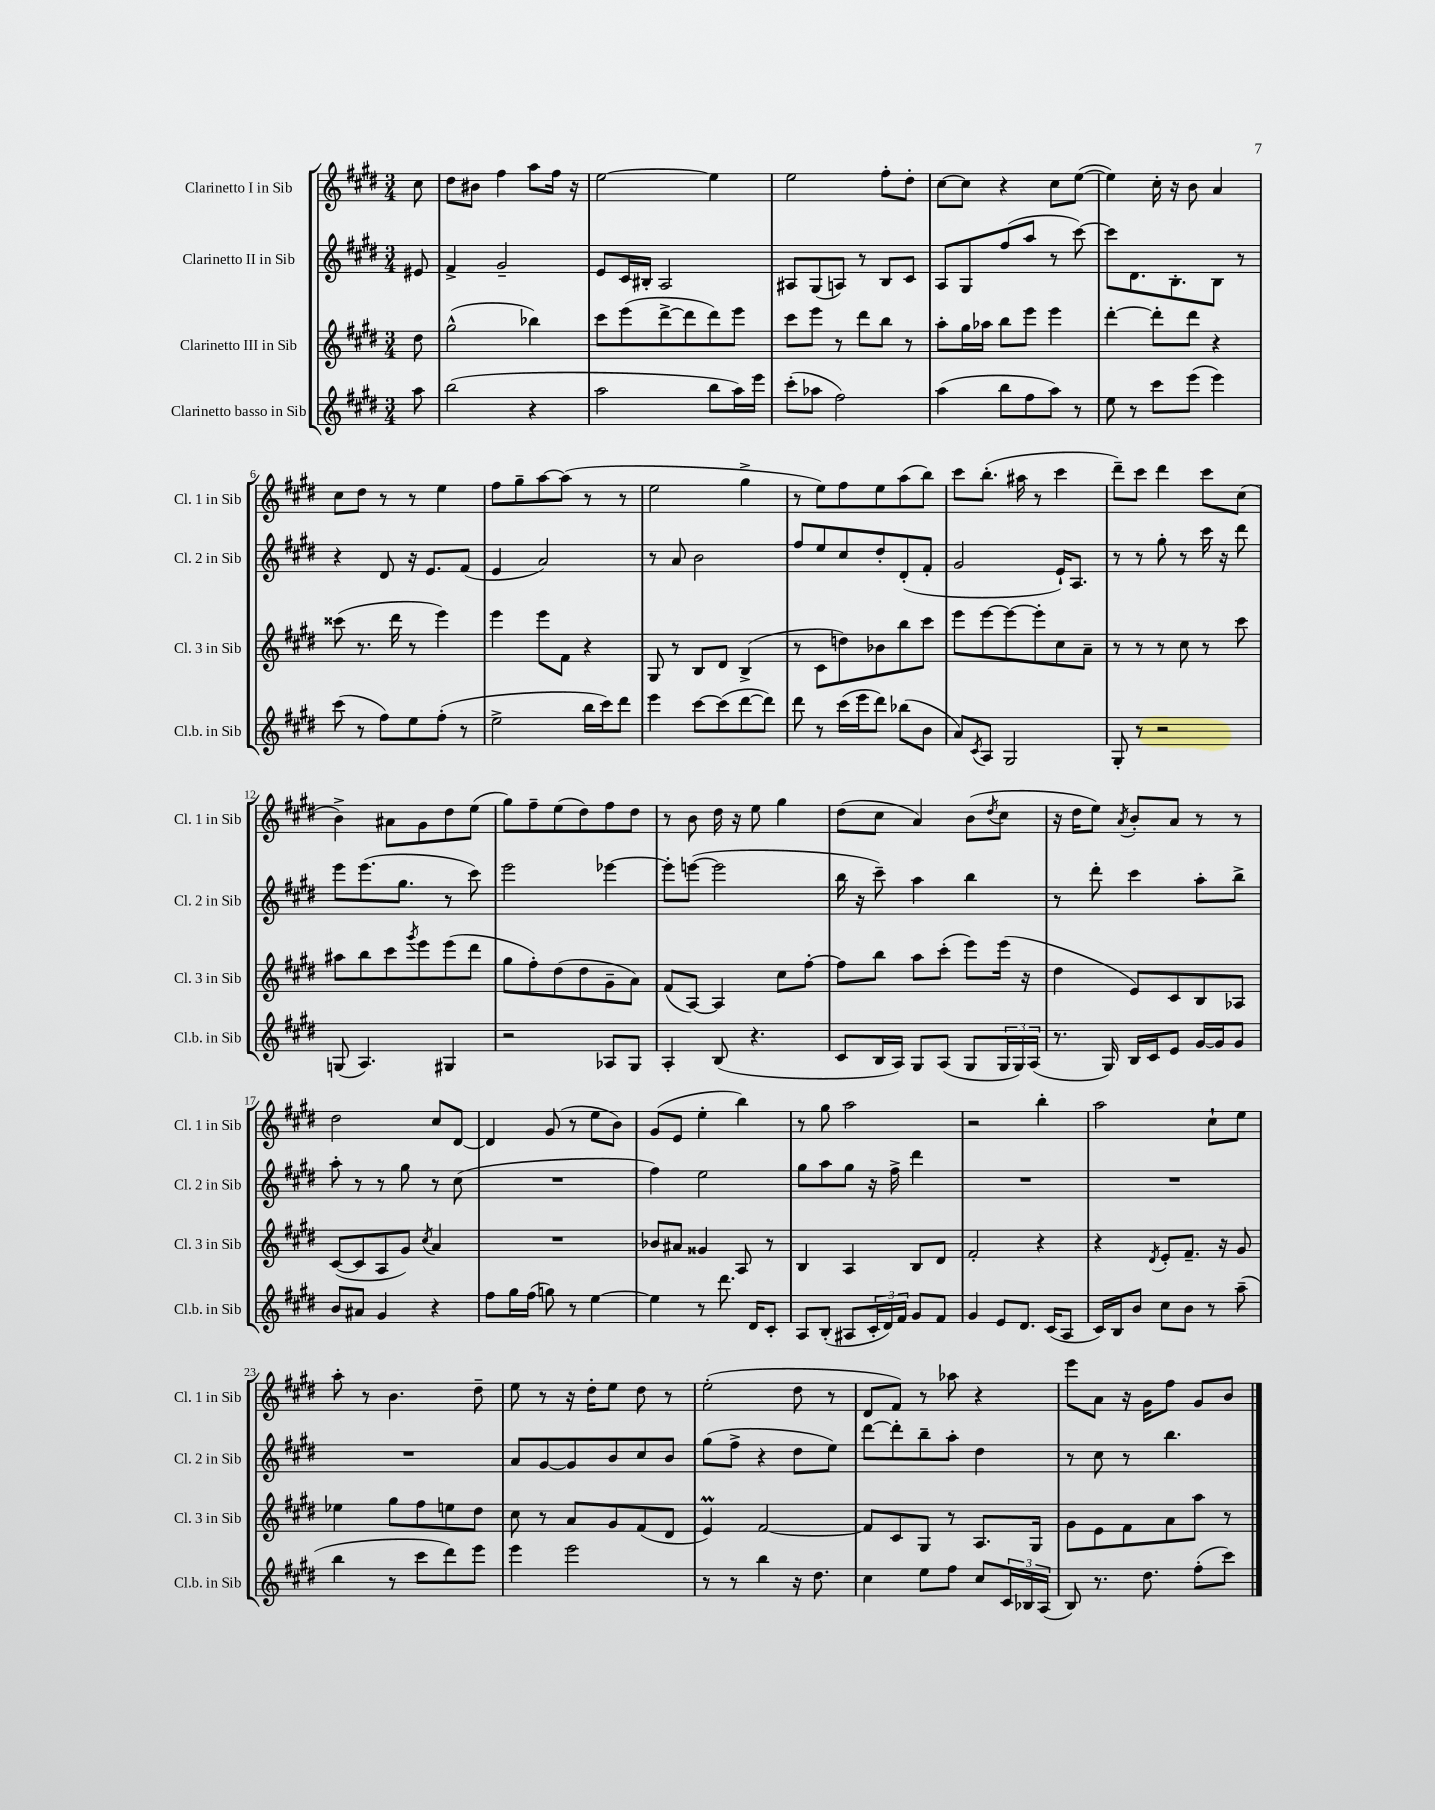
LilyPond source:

<<
\new StaffGroup <<
\new Staff = "s0" \with { instrumentName = "Clarinetto I in Sib" shortInstrumentName = "Cl. 1 in Sib" } {
    \clef treble \key e \major \numericTimeSignature \time 3/4 \partial 8
    cis''8 |
    dis''8 bis'8 fis''4 a''8 fis''16 r16 |
    e''2~ e''4 |
    e''2 fis''8-. dis''8-. |
    cis''8~ cis''8 r4 cis''8 e''8~( |
    e''4) cis''16-. r16 b'8 a'4 |
    cis''8 dis''8 r8 r8 e''4 |
    fis''8 gis''8-- a''8~ a''8( r8 r8 |
    e''2 gis''4-> |
    r8 e''8) fis''8 e''8 a''8( b''8) |
    cis'''8 b''8.-.( ais''16 r8 cis'''4 |
    dis'''8--) cis'''8 dis'''4 cis'''8 cis''8( |
    b'4->) ais'8 gis'8 dis''8 e''8( |
    gis''8) fis''8-- e''8( dis''8) fis''8 dis''8 |
    r8 b'8 dis''16 r16 e''8 gis''4 |
    dis''8( cis''8 a'4) b'8( \acciaccatura { dis''8 } cis''8 |
    r16 dis''16 e''8) \acciaccatura { a'8 } b'8-. a'8 r8 r8 |
    dis''2 cis''8 dis'8~ |
    dis'4 gis'8( r8 e''8 b'8) |
    gis'8( e'8 e''4-. b''4) |
    r8 gis''8 a''2 |
    r2 b''4-. |
    a''2 cis''8-! e''8 |
    a''8-. r8 b'4. dis''8-- |
    e''8 r8 r16 dis''16-. e''8 dis''8 r8 |
    e''2-.( dis''8 r8 |
    dis'8 fis'8) r8 aes''8 r4 |
    e'''8 a'8 r16 gis'16 fis''8 gis'8 b'8 \bar "|." |
}
\new Staff = "s1" \with { instrumentName = "Clarinetto II in Sib" shortInstrumentName = "Cl. 2 in Sib" } {
    \clef treble \key e \major \numericTimeSignature \time 3/4 \partial 8
    eis'8 |
    fis'4-> gis'2-- |
    e'8 cis'16 bis16-. a2 |
    ais8 gis8( a8) r8 b8 cis'8 |
    a8 gis8 fis''8( a''8 r8 cis'''8~) |
    cis'''8 dis'8. b8.-. b8 r8 |
    r4 dis'8 r16 e'8. fis'8( |
    e'4 a'2) |
    r8 a'8 b'2 |
    fis''8 e''8 cis''8 dis''8-. dis'8-.( fis'8-. |
    gis'2 e'16-!) a8. |
    r8 r8 gis''8-. r8 cis'''16 r16 dis'''8 |
    e'''8 e'''8.( gis''8. r8 cis'''8) |
    e'''2 ees'''4~ |
    ees'''8-. e'''8~( e'''2 |
    b''16 r16 cis'''8--) a''4 b''4 |
    r8 dis'''8-. cis'''4 a''8-. b''8-> |
    a''8-. r8 r8 gis''8 r8 cis''8( |
    R2. |
    fis''4) e''2 |
    gis''8 a''8 gis''8 r16 fis''16-> dis'''4 |
    R2. |
    R2. |
    R2. |
    a'8 gis'8~ gis'8 b'8 cis''8 b'8 |
    gis''8( fis''8-> r4 dis''8 e''8) |
    dis'''8~ dis'''8-. b''8-- a''8-. dis''4 |
    r8 cis''8 r8 b''4. \bar "|." |
}
\new Staff = "s2" \with { instrumentName = "Clarinetto III in Sib" shortInstrumentName = "Cl. 3 in Sib" } {
    \clef treble \key e \major \numericTimeSignature \time 3/4 \partial 8
    dis''8 |
    gis''2-^( bes''4) |
    cis'''8 e'''8( dis'''8~-> dis'''8 dis'''8) e'''8 |
    cis'''8 e'''8 r8 dis'''8 b''8 r8 |
    a''8-. gis''16 aes''16 b''8 e'''8 e'''4 |
    dis'''4~-. dis'''8-. dis'''8 r4 |
    cisis'''8( r8. dis'''16 r8 e'''4) |
    e'''4 e'''8 fis'8 r4 |
    gis8 r8 b8 dis'8 b4->( |
    r8 cis'8 d''8) bes'8 b''8 cis'''8 |
    e'''8 e'''8~ e'''8~ e'''8-. cis''8 a'8-- |
    r8 r8 r8 cis''8 r8 cis'''8 |
    ais''8 b''8 cis'''8 \acciaccatura { gis'''8 } e'''8 e'''8( dis'''8 |
    gis''8 fis''8-.) dis''8( dis''8 gis'8-- a'8) |
    fis'8( a8~) a4 cis''8 fis''8~-. |
    fis''8 b''8 a''8 cis'''8-.( e'''8) e'''16( r16 |
    dis''4 e'8) cis'8 b8 aes8 |
    cis'8~( cis'8 a8 gis'8) \acciaccatura { cis''8 } a'4 |
    R2. |
    bes'8 ais'8 gisis'4 a8 r8 |
    b4 a4 b8 dis'8 |
    fis'2-. r4 |
    r4 \acciaccatura { dis'8 } e'8-. fis'8.-- r16 gis'8 |
    ees''4 gis''8 fis''8 e''8 dis''8 |
    cis''8 r8 a'8 gis'8 fis'8( dis'8 |
    e'4\prall) fis'2~ |
    fis'8 cis'8 gis8 r8 a8. gis16 |
    gis'8 e'8 fis'8 a'8 a''8 r8 \bar "|." |
}
\new Staff = "s3" \with { instrumentName = "Clarinetto basso in Sib" shortInstrumentName = "Cl.b. in Sib" } {
    \clef treble \key e \major \numericTimeSignature \time 3/4 \partial 8
    a''8 |
    b''2( r4 |
    a''2 b''8 a''16) e'''16 |
    cis'''8-.( aes''8 fis''2) |
    a''4( b''8 fis''8 a''8) r8 |
    e''8 r8 cis'''8 e'''8( e'''4) |
    cis'''8( r8 fis''8) e''8 fis''8-.( r8 |
    e''2-> b''16 cis'''16) dis'''8 |
    e'''4 cis'''8~ cis'''8( dis'''8~ dis'''8) |
    dis'''8 r8 cis'''16( e'''16 dis'''8) bes''8( b'8 |
    a'8) \acciaccatura { cis'8 } a8 gis2 |
    gis8-. r8 r2 |
    g8( a4.) gis4 |
    r2 aes8 gis8 |
    a4-. b8( r4. |
    cis'8 b16 a16) gis8 a8( gis8 \tuplet 3/2 { gis16 gis16) a16( } |
    r8. gis16) b16 cis'16 e'8 gis'16~ gis'16 gis'8 |
    b'8 ais'8 gis'4 r4 |
    fis''8 gis''16 fis''16( g''8) r8 e''4~ |
    e''4 r8 dis'''8. dis'16 cis'8-. |
    a8 b8-.( ais8 \tuplet 3/2 { cis'16-. dis'16) fis'16 } gis'8 fis'8 |
    gis'4 e'8 dis'8. cis'16( a8 |
    cis'16) b16 b'8 cis''8 b'8 r8 a''8--( |
    b''4 r8 cis'''8 dis'''8) e'''8 |
    e'''4 e'''2 |
    r8 r8 b''4 r16 dis''8. |
    cis''4 e''8 fis''8 cis''8 \tuplet 3/2 { cis'16 bes16 a16( } |
    b8) r8. dis''8. fis''8-.( cis'''8) \bar "|." |
}
>>
>>
